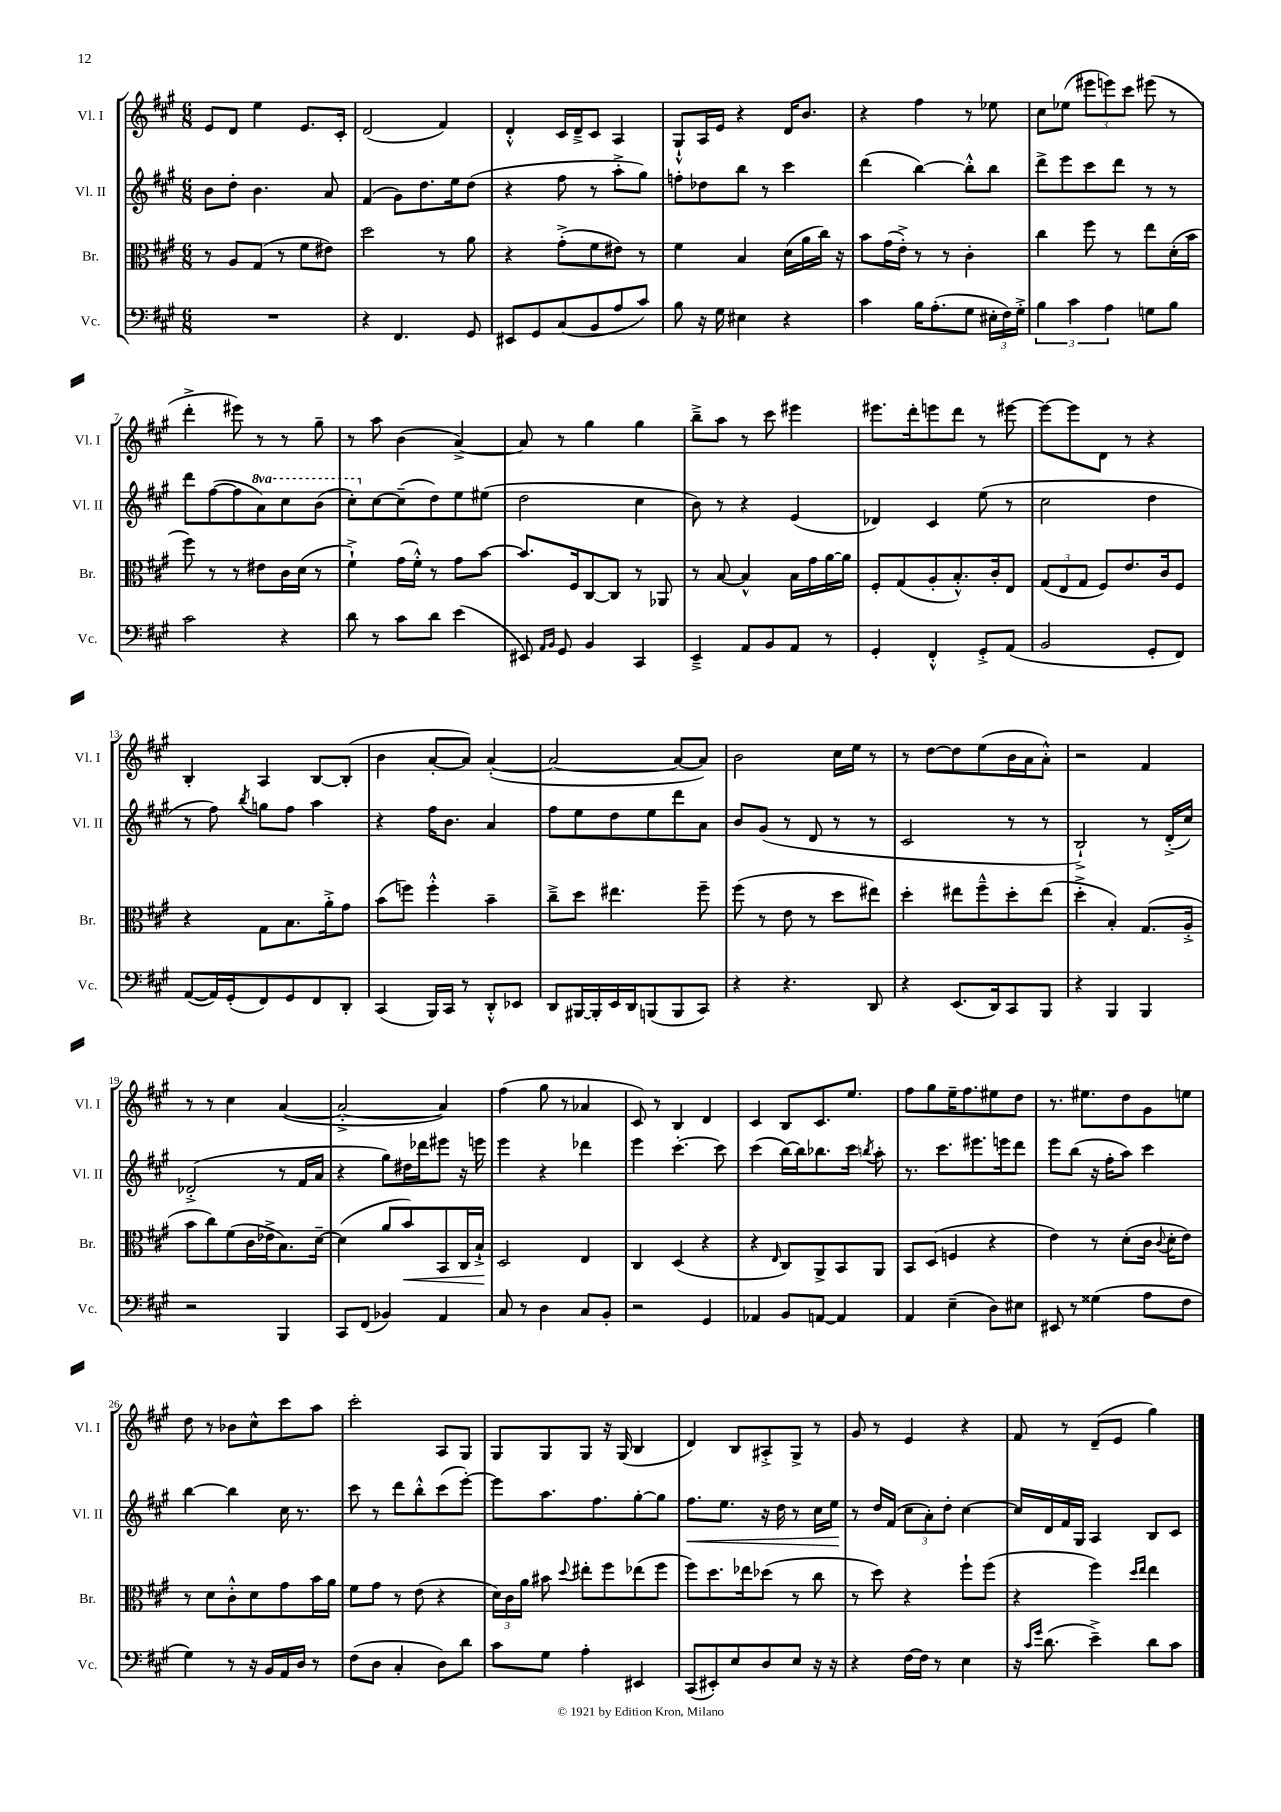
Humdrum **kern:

**kern	**kern	**kern	**kern
*staff4	*staff3	*staff2	*staff1
*clefF4	*clefC3	*clefG2	*clefG2
*k[f#c#g#]	*k[f#c#g#]	*k[f#c#g#]	*k[f#c#g#]
*M6/8	*M6/8	*M6/8	*M6/8
2.r	8r	8b	8e
.	8A	8dd'	8d
.	(8G#	4.b	4ee
.	8r	.	.
.	8f#	.	8.e
.	8e#)	8a	.
.	.	.	16c#'
=	=	=	=
4r	2dd	(4f#	(2d
4.FF#	.	8g#)	.
.	.	8.dd	.
.	8r	.	4f#)
.	.	16ee	.
8GG#	8a	(8dd	.
=	=	=	=
8EE#	4r	4r	4d'^^
8GG#	.	.	.
(8C#	(8g#'^	8ff#	16c#
.	.	.	16d~^
8BB	8f#	8r	8c#
8A	8e#)	8aa'^	4A
8c#)	8r	8gg#)	.
=	=	=	=
8B	4f#	8ff'	8G#`^^
16r	.	8dd-	16A
16G#	.	.	16e
4E#	4B	8bb	4r
.	.	8r	.
4r	(16d	4ccc#	16d
.	16a	.	8.b
.	16cc#)	.	.
.	16r	.	.
=	=	=	=
4c#	8b	(4ddd	4r
.	(16g#	.	.
.	16e'^)	.	.
16B	8r	[4bb)	4ff#
(8.A'	.	.	.
.	8r	.	.
8G#	4c#'	8bb'^^]	8r
24E#'	.	8bb	8ee-
24F#)	.	.	.
24G#'^	.	.	.
=	=	=	=
6B	4cc#	8ddd^	8cc#
.	.	8eee	(8ee-
6c#	.	.	.
.	8ff#	8ccc#	12eee#
6A	.	.	12eee)
.	8r	8ddd	.
.	.	.	12ccc#
8G	8ee	8r	(8eee#
8B	(16d'	8r	8r
.	16b	.	.
=	=	=	=
2c#	8ff#)	8ddd	4ddd'^
.	8r	([8ff#	.
.	8r	8ff#]	8eee#)
.	8e#	8aa)	8r
4r	16c#	8ccc#	8r
.	(16d	.	.
.	8r	(8bb	8gg#~
=	=	=	=
8d	4f#`^)	8ccc#')	8r
8r	.	[8cc#	8aa
8c#	(16g#	(8cc#~]	(4b
.	16f#'^^)	.	.
8d	8r	8dd)	.
(4e	8g#	8ee	[4a^)
.	[8b	(8ee#	.
=	=	=	=
8EE#)	8.b]	2dd	8a]
16qqAA	.	.	.
16qqBB	.	.	.
8GG#	.	.	8r
.	16F#	.	.
4BB	[8C#	.	4gg#
.	8C#]	.	.
4CC#	8r	4cc#	4gg#
.	8AA-	.	.
=	=	=	=
4EE~^	8r	8b)	8bb~^
.	[8B	8r	8aa
8AA	4B^^]	4r	8r
8BB	.	.	8ccc#
8AA	16B	(4e	4eee#
.	16g#	.	.
8r	[16a	.	.
.	16a]	.	.
=	=	=	=
4GG#'	8F#'	4d-)	8.eee#
.	(8G#	.	.
.	.	.	16ddd'
4FF#'^^	8A'	4c#	8eee
.	8.B'^^)	.	8ddd
8GG#'^	.	(8ee	8r
.	16c#'	.	.
(8AA	8E	8r	[8eee#
=	=	=	=
2BB	(12G#	2cc#	8eee#_
.	12E	.	.
.	.	.	8eee#]
.	12G#	.	.
.	8F#)	.	8d
.	8.e	.	8r
8GG#'	.	4dd	4r
.	16c#	.	.
8FF#)	8F#	.	.
=	=	=	=
([8AA	4r	8r	4B'
16AA])	.	8ff#)	.
(16GG#'	.	.	.
.	.	8qbb	.
8FF#)	8G#	8gg	4A
8GG#	8.B	8ff#	.
8FF#	.	4aa	[8B
.	16a'^	.	.
8DD'	8g#	.	(8B']
=	=	=	=
(4CC#	(8b	4r	4b
.	8ff)	.	.
16BBB)	4ff'^^	16ff#	[8a'
16CC#	.	8.b	.
8r	.	.	8a])
8DD'^^	4b~	4a	([4a'
8EE-	.	.	.
=	=	=	=
8DD	8cc#~^	8ff#	2a_
[16BBB#	8dd	8ee	.
16BBB#']	.	.	.
16EE	4.ee#	8dd	.
16DD	.	.	.
(8BBB	.	8ee	.
8BBB	.	8ddd	8a_
8CC#)	8ff#~	8a	8a])
=	=	=	=
4r	(8ff#	8b	2b
.	8r	(8g#	.
4.r	8e	8r	.
.	8r	8d	.
.	8dd	8r	16cc#
.	.	.	16ee
8DD	8ee#)	8r	8r
=	=	=	=
4r	4dd'	2c#	8r
.	.	.	[8dd
(8.EE	8ee#	.	8dd]
.	8ff#~^^	.	(8ee
16DD)	.	.	.
8CC#	8dd'	8r	16b
.	.	.	16a
8BBB	(8ee#	8r	8a'^^)
=	=	=	=
4r	4dd'^	2B`^)	2r
4BBB	4B')	.	.
4BBB	(8.G#	8r	4f#
.	.	(16d'^	.
.	16A'^	16cc#)	.
=	=	=	=
2r	8b	(2d-'^	8r
.	8cc#)	.	8r
.	(8f#	.	4cc#
.	16c#	.	.
.	16e-^	.	.
4BBB	8.B)	8r	([4a
.	.	16f#	.
.	[16d~	16a	.
=	=	=	=
8CC#	(4d]	4r	2a'^_
(8FF#	.	.	.
4BB-)	8a	8gg#)	.
.	8b)	16dd#	.
.	.	16ddd-	.
4AA	8BB	8eee#	4a])
.	16C#	16r	.
.	16B`^	16eee	.
=	=	=	=
8C#	2D	4eee	(4ff#
8r	.	.	.
4D	.	4r	8gg#
.	.	.	8r
8C#	4E	4ddd-	4a-
8BB'	.	.	.
=	=	=	=
2r	4C#	4eee	8c#)
.	.	.	8r
.	(4D	[4.ccc#'	4B
4GG#	4r	.	4d
.	.	8ccc#]	.
=	=	=	=
4AA-	4r	(4ccc#	4c#
.	16qqE	.	.
8BB	8C#)	[16bb)	8B
.	.	16bb]	.
[8AA	8AA^	8.bb-	8.c#
4AA]	8BB	.	.
.	.	16ccc#	8.ee
.	.	8qbb	.
.	8AA	8aa'	.
=	=	=	=
4AA	8BB	8.r	8ff#
.	(8D	.	8gg#
.	.	8.ccc#	.
(4E~	4F	.	16ee~
.	.	.	8.ff#
.	.	8.eee#	.
8D)	4r	.	8ee#
.	.	16eee	.
8E#	.	8ddd	8dd
=	=	=	=
8EE#	4e)	8eee	8.r
8r	.	(8bb	.
.	.	.	8.ee#
(4G##	8r	16r	.
.	.	16ff#'	.
.	(8d'	8aa)	8dd
8A	16c#	4ccc#	8g#
.	8qqc#	.	.
.	16d'	.	.
8F#	8e)	.	8ee
=	=	=	=
4G#)	8r	[4bb	8dd
.	8d	.	8r
8r	8c#'^^	4bb]	8b-
16r	8d	.	8cc#^^
16BB	.	.	.
16AA	8g#	16cc#	8ccc#
16D	.	8.r	.
8r	16b	.	8aa
.	16a	.	.
=	=	=	=
(8F#	8f#	8ccc#	2ccc#'
8D	8g#	8r	.
4C#'	8r	8ddd	.
.	(8e	8bb'^^	.
8D)	4r	(8ccc#	8A
8d	.	[8eee')	8G#
=	=	=	=
8c#	24d)	8eee]	8G#
.	24c#	.	.
.	24a	.	.
8G#	8b#	8.aa	8G#
.	8qqdd	.	.
4A'	8ee#'	.	8G#
.	.	8.ff#	.
.	8ff#	.	16r
.	.	.	(16G#
4EE#	(8ee-	[8gg#'	4B
.	8ff#	8gg#]	.
=	=	=	=
(8CC#	8ff#)	8.ff#	4d)
8EE#')	8.dd	.	.
.	.	8.ee	.
8E	.	.	8B
.	16ee-	.	.
8D	(8dd-	16r	8A#'^
.	.	16dd	.
8E	8r	8r	8G#^
16r	8cc#	16cc#	8r
16r	.	16ee	.
=	=	=	=
4r	8r	8r	8g#
.	8dd)	16dd	8r
.	.	(16f#	.
[16F#	4r	12cc#	4e
16F#]	.	.	.
.	.	12a')	.
8r	.	.	.
.	.	12dd'	.
4E	8ff#`	[4cc#	4r
.	(8ff#	.	.
=	=	=	=
16r	4r	16cc#]	8f#
16qqc#	.	.	.
16qqg#	.	.	.
(8.d	.	16d	.
.	.	16f#	8r
.	.	16G#	.
4e~^)	4ff#)	4A	(8d~
.	.	.	8e
.	16qqdd	.	.
.	16qqee	.	.
8d	4ee	8B	4gg#)
8c#	.	8c#	.
==	==	==	==
*-	*-	*-	*-
